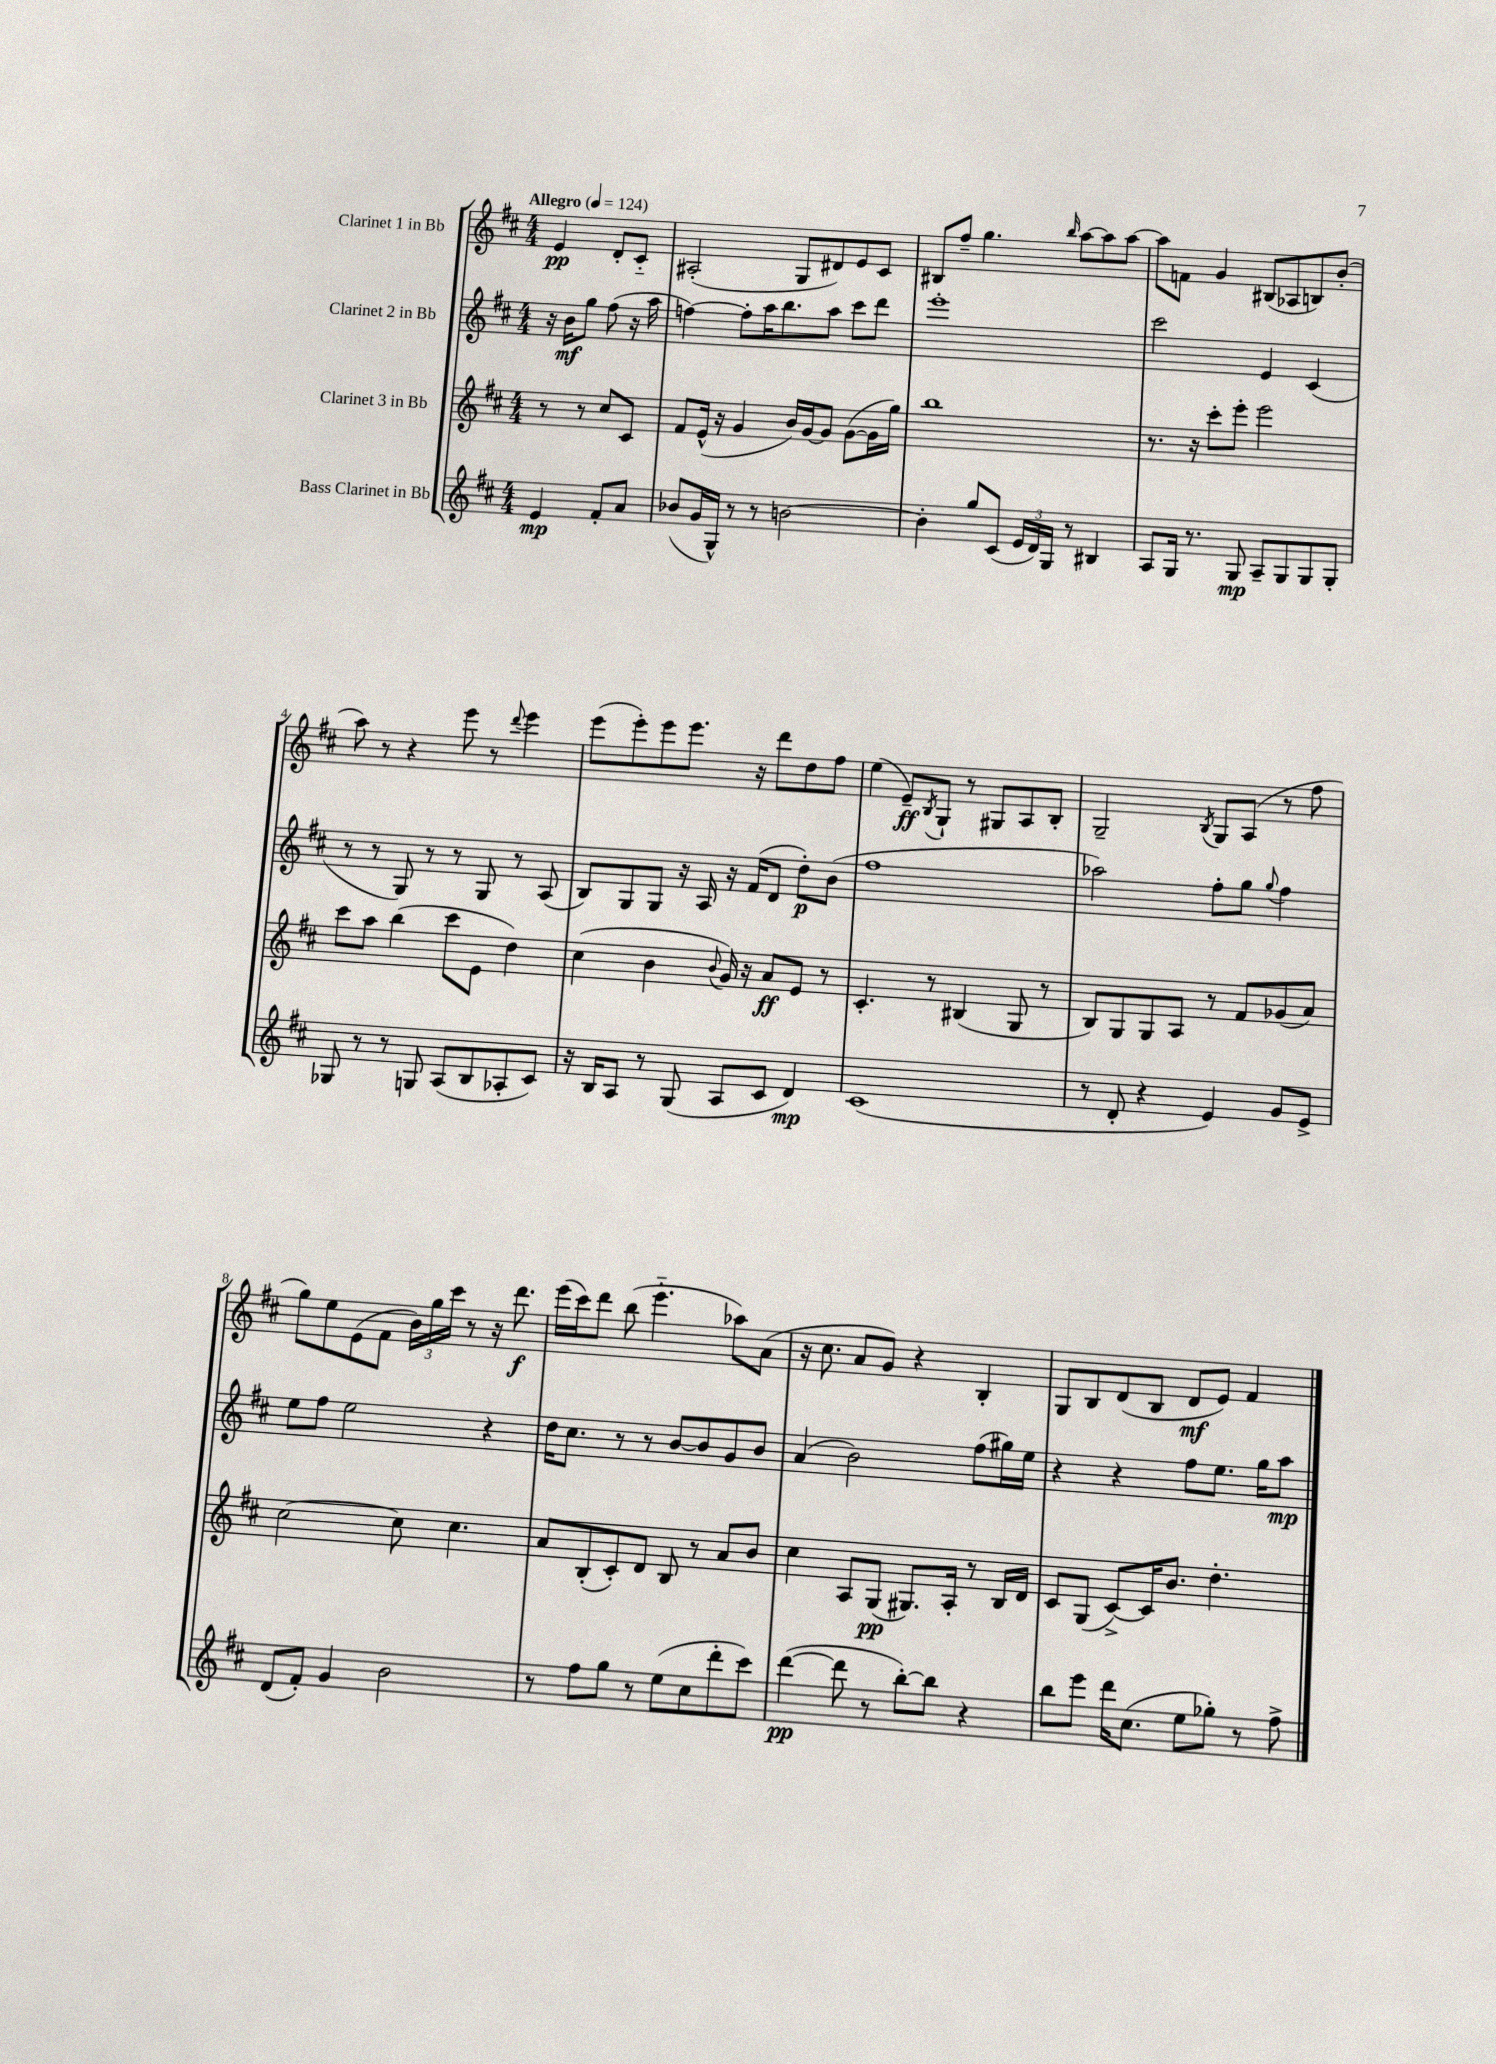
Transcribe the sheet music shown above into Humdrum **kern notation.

**kern	**kern	**kern	**kern
*staff4	*staff3	*staff2	*staff1
*clefG2	*clefG2	*clefG2	*clefG2
*k[f#c#]	*k[f#c#]	*k[f#c#]	*k[f#c#]
*M4/4	*M4/4	*M4/4	*M4/4
*MM124	*MM124	*MM124	*MM124
4e	8r	16r	4e
.	.	16b	.
.	8r	8gg	.
8f#'	8cc#	(8ff#	8d'
8a	8c#	16r	8c#'~
.	.	16aa	.
=	=	=	=
(8b-	8f#	[4ff)	(2A#'
16g	(16e^^	.	.
16G^^)	16r	.	.
8r	4g	8ff']	.
8r	.	16aa	.
.	.	8.bb	.
[2b	16b)	.	8G
.	[16g	.	.
.	8g]	8aa	8d#)
.	([8g	8ccc#	8e
.	16g]	8ddd	8c#
.	16gg)	.	.
=	=	=	=
4b']	1bb	1eee'	8B#
.	.	.	8ff#~
8gg	.	.	4.gg
(8c#	.	.	.
24e	.	.	.
24d)	.	.	.
24G	.	.	.
.	.	.	16qqbb
8r	.	.	[8aa
4B#	.	.	8aa]
.	.	.	[8aa
=	=	=	=
8A	8.r	2ccc#	8aa]
16G	.	.	8f
8.r	16r	.	.
.	8ccc#'	.	4g
8G	8eee'	.	.
8A~	2eee	4e	(8B#
8G	.	.	8A-
8G	.	(4c#	8B)
8G'	.	.	(8b'
=	=	=	=
8G-	8ccc#	8r	8aa)
8r	8aa	8r	8r
8r	(4bb	8G)	4r
8G	.	8r	.
(8A	8ccc#	8r	8eee
8B	8e	8G	8r
.	.	.	8qqddd
8A-'	4dd)	8r	4eee
8c#)	.	(8A	.
=	=	=	=
16r	(4cc#	8B)	(8eee
16B	.	.	.
8A	.	8G	8eee')
8r	4b	8G	8eee
(8G	.	16r	8.eee
.	.	16A	.
.	8qqb	.	.
8A	16g)	16r	.
.	16r	(16f#	16r
8c#	8a	8d	8ddd
4d)	8e	8dd')	8dd
.	8r	(8b	8ff#
=	=	=	=
(1c#	4.c#'	1ff#	(4ee
.	.	.	8e~)
.	.	.	8qB
.	8r	.	8G`
.	(4B#	.	8r
.	.	.	8G#
.	8G	.	8A
.	8r	.	8B'
=	=	=	=
8r	8B)	2aa-)	2G~
8d'	8G	.	.
4r	8G	.	.
.	8A	.	.
.	.	.	8qB
4e)	8r	8ff#'	8G
.	8f#	8gg	(8A
.	.	8qqgg	.
8g	(8g-	4ff#	8r
8e^	8a)	.	8ff#
=	=	=	=
(8d	[2cc#	8ee	8gg)
8f#')	.	8ff#	8ee
4g	.	2ee	(8e
.	.	.	8f#
2b	8cc#]	.	24b)
.	.	.	24gg
.	.	.	24ccc#
.	4.cc#	.	8r
.	.	4r	16r
.	.	.	8.ddd
=	=	=	=
8r	8a	16dd	(16eee
.	.	8.cc#	16ccc#)
8ff#	(8B'	.	8ddd
8gg	8c#')	8r	(8bb
8r	8d	8r	4.eee'~
(8ee	8B	[8b	.
8cc#	8r	8b]	.
8ddd'	8a	8g	8aa-)
8ccc#)	8b	8b	(8a
=	=	=	=
([4ddd	4cc#	(4a	16r
.	.	.	8.cc#
8ddd]	8A	2b)	8a
8r	(8G	.	8g)
[8bb')	8.G#)	.	4r
8bb]	.	.	.
.	16A'	.	.
4r	8r	(8ff#	4B'
.	16B	16gg#)	.
.	16d	16ee	.
=	=	=	=
8bb	8c#	4r	8G
8eee	(8G	.	8B
16ddd	[8c#^)	4r	(8d
(8.cc#	.	.	.
.	16c#]	.	8B
.	8.b	.	.
8ee	.	8ff#	8d
8gg-')	4.dd'	8.ee	8e)
8r	.	.	4f#
.	.	16gg	.
8ff#^	.	8aa	.
==	==	==	==
*-	*-	*-	*-
